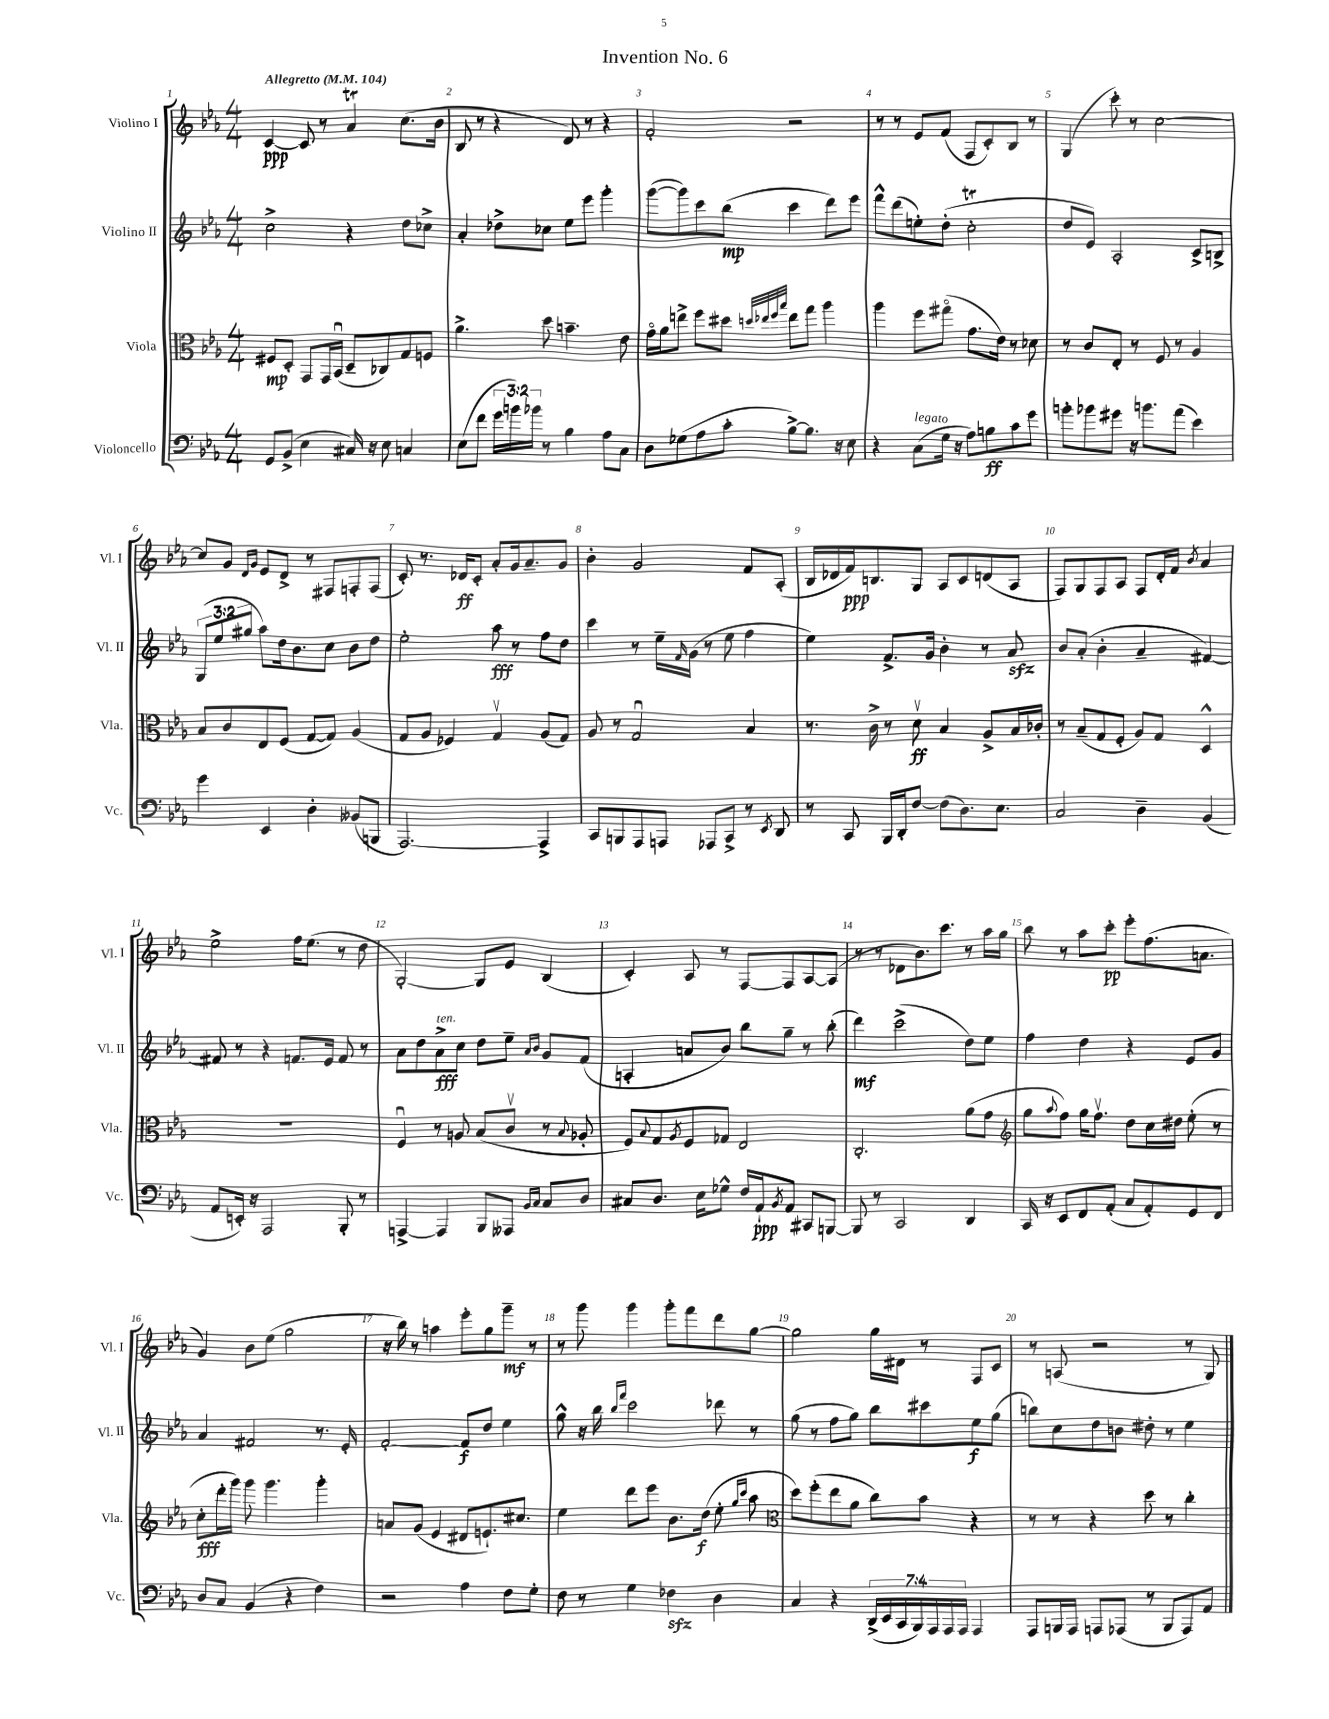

**kern	**dynam	**kern	**dynam	**kern	**dynam	**kern	**dynam
*part4	*part4	*part3	*part3	*part2	*part2	*part1	*part1
*staff4	*staff4	*staff3	*staff3	*staff2	*staff2	*staff1	*staff1
*I"Violoncello	*	*I"Viola	*	*I"Violino II	*	*I"Violino I	*
*I'Vc.	*	*I'Vla.	*	*I'Vl. II	*	*I'Vl. I	*
*clefF4	*	*clefC3	*	*clefG2	*	*clefG2	*
*k[b-e-a-]	*	*k[b-e-a-]	*	*k[b-e-a-]	*	*k[b-e-a-]	*
*M4/4	*	*M4/4	*	*M4/4	*	*M4/4	*
*MM104	*	*MM104	*	*MM104	*	*MM104	*
=1	=1	=1	=1	=1	=1	=1	=1
!	!	!	!	!	!	!LO:TX:a:B:t=Allegretto	!
8GG/L	.	8F#X/L	mp	2cc^\	.	[4c/	ppp
(8BB-^/J	.	8D'/J	.	.	.	.	.
4E-\	.	8GG/L	.	.	.	8c/]	.
.	.	16GG/L	.	.	.	8r	.
.	.	(16BB-u/JJ	.	.	.	.	.
16C#X/)	.	8D~/L	.	4r	.	4a-T/	.
16r	.	.	.	.	.	.	.
8E-\	.	8C-X/)	.	.	.	.	.
4Cn/	.	8G/	.	8dd\L	.	(8.cc\L	.
.	.	8Fn/J	.	8cc-X^\J	.	.	.
.	.	.	.	.	.	16b-\Jk	.
=2	=2	=2	=2	=2	=2	=2	=2
(8E-\L	.	4.a-^\	.	4a-'/	.	8B-/	.
8f\J	.	.	.	.	.	8r	.
24g\LL	.	.	.	8dd-X^\L	.	4r	.
24bn\)	.	.	.	.	.	.	.
24b-X\JJ	.	.	.	.	.	.	.
8r	.	8dd\	.	8cc-X\J	.	.	.
4B-\	.	4.bn~\	.	8ee-\L	.	8d/)	.
.	.	.	.	8eee-\J	.	8r	.
8A-\L	.	.	.	4ggg'\	.	4r	.
8C\J	.	8e-\	.	.	.	.	.
=3	=3	=3	=3	=3	=3	=3	=3
8D\L	.	16g\LL	.	([8ggg\L	.	2f'/	.
.	.	16a-\J	.	.	.	.	.
(8G-X\	.	8een^\J	.	8ggg\])	.	.	.
8A-\	.	8ff\L	.	8ccc\	.	.	.
8c'\J	.	8dd#X\J	.	(8bb-\J	mp	.	.
.	.	32qqddn/LLL	.	.	.	.	.
.	.	32qqee-X/	.	.	.	.	.
.	.	32qqff/	.	.	.	.	.
.	.	32qqbb-/JJJ	.	.	.	.	.
[8B-^\L)	.	8ee-\L	.	4ccc\	.	2r	.
8.B-\J]	.	8gg\J	.	.	.	.	.
.	.	4aa-\	.	8ddd\L)	.	.	.
16r	.	.	.	.	.	.	.
8E-\	.	.	.	8eee-\J	.	.	.
=4	=4	=4	=4	=4	=4	=4	=4
4r	.	4aa-\	.	8fff^^\L	.	8r	.
.	.	.	.	(8ddd\	.	8r	.
!LO:TX:a:i:t=legato	!	!	!	!	!	!	!
(8C\L	.	8ff\L	.	8een'\)	.	8e-/L	.
16G\Jk	.	(8gg#X\J	.	(8dd'\J	.	(8f/J	.
16r	.	.	.	.	.	.	.
8A-\L)	.	8.g\L	.	2ccT'\	.	8F/L	.
8Bn\	ff	.	.	.	.	8c'/)	.
.	.	16e-\Jk)	.	.	.	.	.
8c\	.	8r	.	.	.	8B-/J	.
8g\J	.	8d-X\	.	.	.	8r	.
=5	=5	=5	=5	=5	=5	=5	=5
8bn'\L	.	8r	.	8dd/L	.	(4G/	.
8b-X\	.	8c/L	.	8e-/J)	.	.	.
8g#X\J	.	8E-'/J	.	2A-'/	.	8ccc'\)	.
16r	.	8r	.	.	.	8r	.
8.bn\L	.	.	.	.	.	.	.
.	.	8F/	.	.	.	[2cc\	.
(8a-\J	.	8r	.	.	.	.	.
4e-\)	.	4A-/	.	8c^/L	.	.	.
.	.	.	.	8Bn^/J	.	.	.
!!LO:LB:g=z
=6	=6	=6	=6	=6	=6	=6	=6
4g\	.	8B-/L	.	(12G/L	.	8cc/L]	.
.	.	.	.	12ee-/	.	.	.
.	.	8c/	.	.	.	8g/J	.
.	.	.	.	12gg#X/J	.	.	.
.	.	.	.	.	.	16qqd/LL	.
.	.	.	.	.	.	16qqg/JJ	.
4EE-/	.	8E-/	.	8aa-\L)	.	8e-/L	.
.	.	(8F/J	.	16dd\k	.	8d^/J	.
.	.	.	.	8.b-\	.	.	.
4D'\	.	[8G/L	.	.	.	8r	.
.	.	8G/J])	.	8cc\J	.	8F#X/L	.
(8BB--X/L	.	(4A-/	.	8b-\L	.	8Fn'/	.
8BBBn/J	.	.	.	8dd\J	.	(8F/J	.
=7	=7	=7	=7	=7	=7	=7	=7
[2.AAA-/)	.	8G/L	.	2ee-'\	.	8c'/)	.
.	.	8A-/J	.	.	.	8.r	.
.	.	4F-X/)	.	.	.	.	.
.	.	.	.	.	.	16d-X/KL	ff
.	.	.	.	.	.	8c'/J	.
.	.	4Gv/	.	8aa-\	fff	8a-'/L	.
.	.	.	.	8r	.	16g/k	.
.	.	.	.	.	.	8.a-~/	.
4AAA-^/]	.	(8A-/L	.	8ff\L	.	.	.
.	.	8G/J)	.	8dd\J	.	8g/J	.
=8	=8	=8	=8	=8	=8	=8	=8
8CC/L	.	8A-/	.	4ccc\	.	4b-'\	.
8BBBn/	.	8r	.	.	.	.	.
8AAA-/	.	2Gu/	.	8r	.	2g/	.
8AAAn/J	.	.	.	16ee-~\LL	.	.	.
.	.	.	.	16qqf/	.	.	.
.	.	.	.	(16g\JJ	.	.	.
8AAA-X/L	.	.	.	8r	.	.	.
8CC^/J	.	.	.	8ee-\	.	.	.
8r	.	4B-/	.	4ff\	.	8f/L	.
8qEE-/	.	.	.	.	.	.	.
8DD/	.	.	.	.	.	(8A-'/J	.
=9	=9	=9	=9	=9	=9	=9	=9
8r	.	8.r	.	4ee-\)	.	16B-/LL	.
.	.	.	.	.	.	16d-X/	.
8CC/	.	.	.	.	.	16f/J)	ppp
.	.	16c^\	.	.	.	8.Bn/	.
16BBB-/LL	.	8r	.	8.f^/L	.	.	.
16DD'/J	.	.	.	.	.	.	.
[8F/J	.	8dv\	ff	.	.	8G/J	.
.	.	.	.	16g/Jk	.	.	.
(8F\L]	.	4B-/	.	4b-'\	.	8A-/L	.
8.D\)	.	.	.	.	.	8c/	.
.	.	8A-^/L	.	8r	.	(8dn/	.
8.E-\J	.	.	.	.	.	.	.
.	.	16B-/L	.	8a-zz/	.	8A-/J	.
.	.	16c-X'/JJ	.	.	.	.	.
=10	=10	=10	=10	=10	=10	=10	=10
2C/	.	8r	.	8b-/L	.	8F/L)	.
.	.	(8B-~/L	.	(8a-'/J	.	8G/	.
.	.	8G/	.	4b-'\	.	8F/	.
.	.	8F'/J	.	.	.	8A-/J	.
4D~\	.	8A-/L)	.	4a-~/	.	8F/L	.
.	.	8G/J	.	.	.	16d'/L	.
.	.	.	.	.	.	16f/JJ	.
.	.	.	.	.	.	8qb-/	.
(4BB-/	.	4D^^/	.	[4f#X/)	.	4a-/	.
!!LO:LB:g=z
=11	=11	=11	=11	=11	=11	=11	=11
8AA-/L	.	1r	.	8f#X/]	.	2ee-^\	.
16EEn'/Jk)	.	.	.	8r	.	.	.
16r	.	.	.	.	.	.	.
2AAA-/	.	.	.	4r	.	.	.
.	.	.	.	8.fn/L	.	16ff\KL	.
.	.	.	.	.	.	(8.ee-\J	.
.	.	.	.	16e-/Jk	.	.	.
8BBB-'/	.	.	.	8f/	.	8r	.
8r	.	.	.	8r	.	8dd\	.
=12	=12	=12	=12	=12	=12	=12	=12
[4AAAn^/	.	4Fu/	.	8a-\L	.	[2G'/)	.
.	.	.	.	8dd\	.	.	.
!	!	!	!	!LO:TX:a:i:t=ten.	!	!	!
4AAA/]	.	8r	.	8a-^\	fff	.	.
.	.	8An/	.	8cc\J	.	.	.
8BBB-/L	.	(8B-/L	.	8dd\L	.	8G/L]	.
8AAA--X/J	.	8cv/J	.	8ee-~\J	.	8e-/J	.
16qqBB-/LL	.	.	.	16qqa-/LL	.	.	.
16qqC/JJ	.	.	.	16qqb-/JJ	.	.	.
8C/L	.	8r	.	8g/L	.	(4B-/	.
.	.	8qqB-/	.	.	.	.	.
8D/J	.	8A-X'/	.	(8f/J	.	.	.
=13	=13	=13	=13	=13	=13	=13	=13
8C#X/L	.	8F/L)	.	4An'/	.	4c'/)	.
.	.	8qqB-/	.	.	.	.	.
8.D/J	.	8G/	.	.	.	.	.
.	.	8qA-/	.	.	.	.	.
.	.	8F/	.	8an/L	.	8A-/	.
16E-\KL	.	.	.	.	.	.	.
8G-X^^\J	.	8G-X/J	.	8b-/J)	.	8r	.
16F/LL	.	2E-/	.	8bb-\L	.	[8F/L	.
16AA-`/J	ppp	.	.	.	.	.	.
8qBB-/	.	.	.	.	.	.	.
8AA-/J	.	.	.	8gg~\J	.	8F/]	.
8CC#X/L	.	.	.	8r	.	[8A-/	.
[8BBBn/J	.	.	.	(8bb-'\	.	(8A-/J]	.
=14	=14	=14	=14	=14	=14	=14	=14
8BBB/]	.	2.C'/	.	4ddd\)	mf	8r	.
8r	.	.	.	.	.	8r	.
2CC/	.	.	.	(2ccc^\	.	8d-X\L	.
.	.	.	.	.	.	8.b-\)	.
.	.	.	.	.	.	8.ccc\J	.
4DD/	.	(8a-\L	.	8dd\L)	.	8r	.
.	.	8g\J	.	8ee-\J	.	16aa-\LL	.
.	.	.	.	.	.	16gg\JJ	.
=15	=15	=15	=15	=15	=15	=15	=15
*	*	*clefG2	*	*	*	*	*
16CC/	.	8gg\L	.	4ff\	.	8bb-\	.
16r	.	.	.	.	.	.	.
.	.	8qqaa-/	.	.	.	.	.
8EE-/L	.	8ff\J)	.	.	.	8r	.
8FF/	.	16gg\KL	.	4dd\	.	8aa-\L	.
.	.	8.ffv\J	.	.	.	.	.
(8AA-'/J	.	.	.	.	.	8ccc'\J	pp
8C/L	.	8dd\L	.	4r	.	8eee-'\L	.
8AA-'/)	.	16cc\L	.	.	.	(8.ff\	.
.	.	16dd#X\JJ	.	.	.	.	.
8GG/	.	(8ee-'\	.	8e-/L	.	.	.
.	.	.	.	.	.	8.an\J	.
8FF/J	.	8r	.	8g/J	.	.	.
!!LO:LB:g=z
=16	=16	=16	=16	=16	=16	=16	=16
8D/L	.	8cc'\L	fff	4a-/	.	4g/)	.
8C/J	.	16ddd'\L	.	.	.	.	.
.	.	16ggg\JJ)	.	.	.	.	.
(4BB-/	.	8ggg\	.	2f#X/	.	8b-\L	.
.	.	4.ggg\	.	.	.	(8ee-\J	.
4r	.	.	.	.	.	2gg\	.
4F\)	.	4ggg'\	.	8.r	.	.	.
.	.	.	.	16e-'/	.	.	.
=17	=17	=17	=17	=17	=17	=17	=17
2r	.	8an/L	.	[2f'/	.	16r	.
.	.	.	.	.	.	16bb-\)	.
.	.	(8g/J	.	.	.	8r	.
.	.	4e-/	.	.	.	4aan\	.
4A-\	.	8d#X/L	.	8f/L]	f	8eee-'\L	.
.	.	8.en`/)	.	8dd/J	.	8gg\	.
8F\L	.	.	.	4ee-\	.	8ggg~\J	mf
.	.	8.cc#X/J	.	.	.	.	.
8G'\J	.	.	.	.	.	8r	.
=18	=18	=18	=18	=18	=18	=18	=18
8F\	.	4ee-\	.	8gg^^\	.	8r	.
8r	.	.	.	16r	.	8ggg\	.
.	.	.	.	16bb-\	.	.	.
.	.	.	.	16qqbb-/LL	.	.	.
.	.	.	.	16qqfff/JJ	.	.	.
4G\	.	8ddd\L	.	2ccc\	.	4ggg\	.
.	.	8eee-\J	.	.	.	.	.
4F-Xzz\	.	8.b-\L	.	.	.	8ggg'\L	.
.	.	.	.	.	.	8fff\	.
.	.	(16dd\Jk	f	.	.	.	.
4D\	.	8ee-'\	.	8ddd-X\	.	8ddd\	.
.	.	16qqgg/LL	.	.	.	.	.
.	.	16qqccc/JJ	.	.	.	.	.
.	.	8aa-\	.	8r	.	[8gg\J	.
=19	=19	=19	=19	=19	=19	=19	=19
*	*	*clefC3	*	*	*	*	*
4C/	.	8dd\L)	.	(8gg\	.	2gg\]	.
.	.	(8ff'\	.	8r	.	.	.
4r	.	8ee-\	.	8ff\L	.	.	.
.	.	8a-\J	.	8gg\J)	.	.	.
(28DD^/LL	.	8cc\L)	.	8bb-\L	.	16gg\LL	.
28EE-/	.	.	.	.	.	.	.
.	.	.	.	.	.	16d#X\JJ	.
28CC/	.	.	.	.	.	.	.
28BBB-/)	.	.	.	.	.	.	.
.	.	8b-\J	.	8ccc#X\	.	8r	.
28AAA-/	.	.	.	.	.	.	.
28AAA-/	.	.	.	.	.	.	.
28AAA-/JJ	.	.	.	.	.	.	.
4AAA-/	.	4r	.	8ee-\	f	8F/L	.
.	.	.	.	(8gg\J	.	8c/J	.
=20	=20	=20	=20	=20	=20	=20	=20
8AAA-/L	.	8r	.	8bbn\L)	.	8r	.
16BBBn/L	.	8r	.	8cc\	.	(8An/	.
16AAA-/JJ	.	.	.	.	.	.	.
8AAAn/L	.	4r	.	8dd\	.	2r	.
(8AAA-X/J	.	.	.	8bn\J	.	.	.
8r	.	8dd\	.	8dd#X'\	.	.	.
8BBB/L	.	8r	.	8r	.	.	.
8AAA-/)	.	4cc'\	.	4ee-\	.	8r	.
8AA-/J	.	.	.	.	.	8G/)	.
==	==	==	==	==	==	==	==
*-	*-	*-	*-	*-	*-	*-	*-
